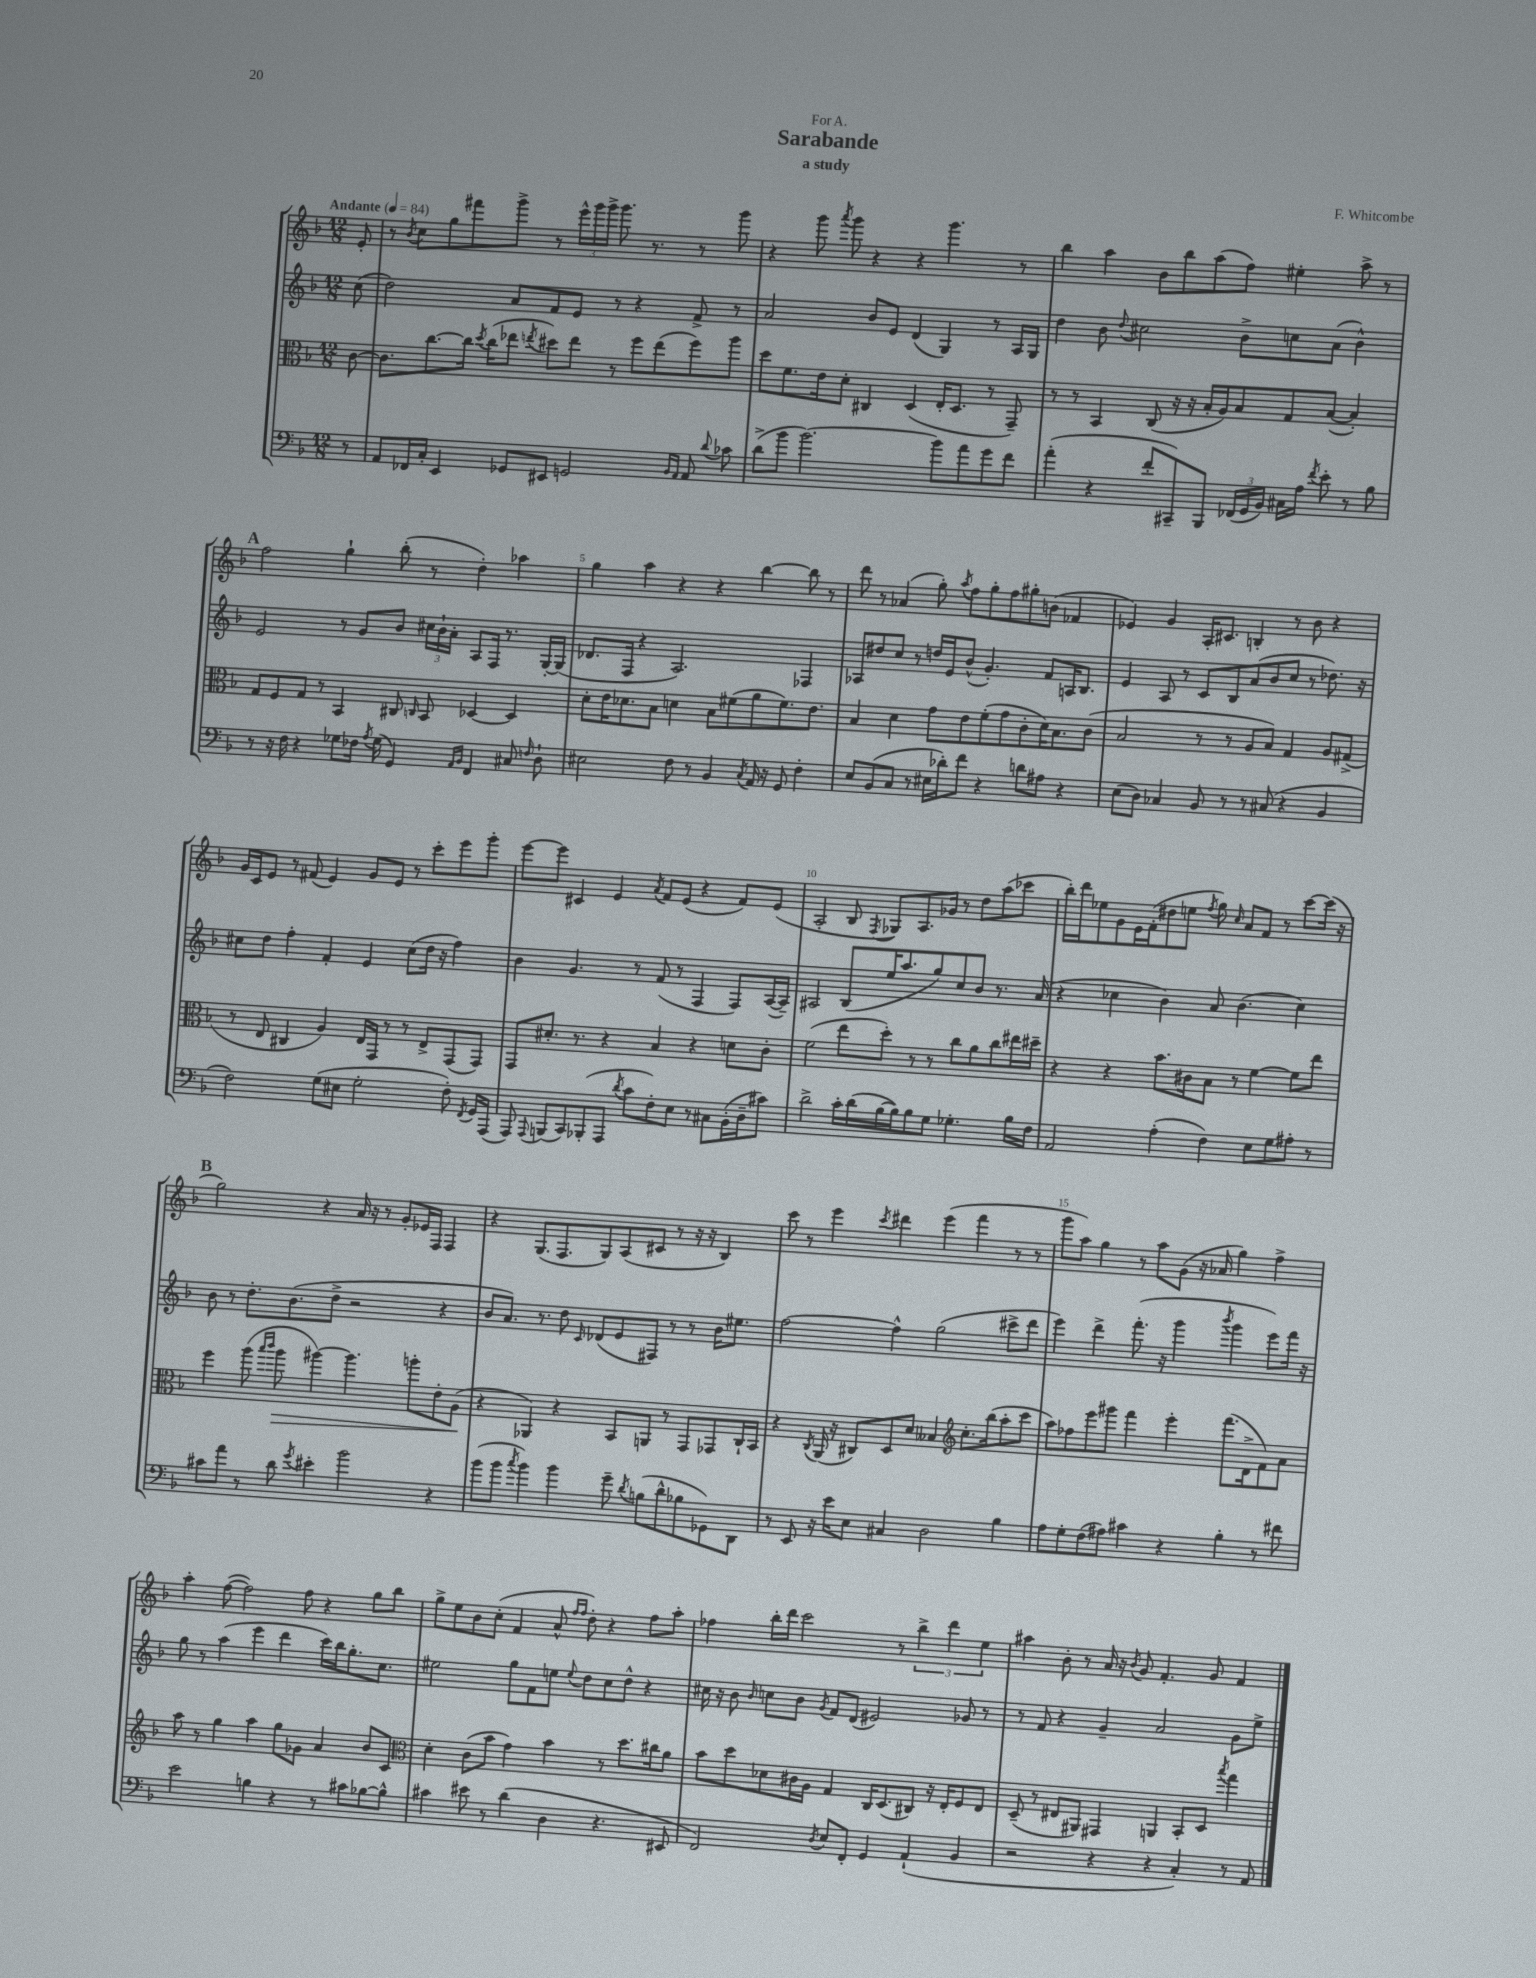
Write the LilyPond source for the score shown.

\header { title = "Sarabande" composer = "F. Whitcombe" subtitle = "a study" dedication = "For A." }
<<
\new StaffGroup <<
\new Staff = "s0" {
    \clef treble \key f \major \numericTimeSignature \time 12/8 \partial 8 \tempo "Andante" 4 = 84
    \autoBeamOff e'8-. |
    r8 \acciaccatura { bes'8 } c''8[ g''8 fis'''8 g'''8]-> r8 \tuplet 3/2 { e'''16[-^ g'''16 g'''16]-> } g'''8. r8. r8 g'''8 |
    r4 g'''8 \acciaccatura { a'''8 } g'''8 r4 r4 g'''4. r8 |
    bes''4 a''4 bes'8[ bes''8 a''8( f''8]) eis''4-. a''8-> r8 |
    \mark \markup { \bold "A" } f''2 g''4-! bes''8-.( r8 d''4-.) aes''4 |
    g''4 a''4 r4 r4 bes''4~ bes''8 r8 |
    d'''8 r8 aes'4( g''8-.) \acciaccatura { a''8 } f''8[ g''8-. f''8 gis''8-. b'8]( fes'4 |
    ees'4) g'4 a16[-. cis'8.] b4-. r8 bes'8 r4 |
    g'16[ c'16 e'8] r8 fis'8( e'4) g'8[ e'8] r8 c'''8[-. e'''8 g'''8]-. |
    e'''8[~ e'''8] cis'4 e'4 \acciaccatura { a'8 } f'8[ e'8]( r4 f'8[) e'8]( |
    a2-. bes8 \acciaccatura { f8 } ges8[) a8. ges'16] r8 d''8[ a''8( ces'''8] |
    bes''16[-.) d'''16 ees''8 g'8 e'16 f'16-.( dis''8 e''8] \acciaccatura { f''8 } g''8) \grace { c''16 } a'8[ f'8] r8 c'''8[~ c'''16]( r16 |
    \mark \markup { \bold "B" } g''2) r4 a'16 r16 r8 g'8[-. ees'16 f16] f4 |
    r4 g8.[( f8. g8) a8( cis'8] r8 r16 r16 bes4) |
    c'''8 r8 e'''4 \acciaccatura { c'''8 } dis'''4 e'''4( f'''4 r8 r8 |
    g'''8[ a''8]) g''4 r8 a''8[ g'8]( r16 aes'16 g''4) f''4-> |
    a''4-. f''8~( f''2) f''8 r4 g''8[ bes''8] |
    g''8[-> e''8 bes'8 c''8]-.( f'4 a'8-^ \grace { f''16[ f''16] } d''8-.) r4 f''8[ a''8]-. |
    fes''4 bes''16[-. d'''16] c'''2 r8 \tuplet 3/2 { bes''4-> d'''4 e''4 } |
    ais''4 bes'8-. r8 a'16 r16 \acciaccatura { bes'8 } g'8 f'4.-. g'8 f'4 \bar "|." |
}
\new Staff = "s1" {
    \clef treble \key f \major \numericTimeSignature \time 12/8 \partial 8
    \autoBeamOff c''8( |
    d''2) a'8[ f'8 e'8] r8 r4 f'8-> r8 |
    a'2 bes'8[ e'8] d'4( g4) r8 a16[ g16] |
    d''4 bes'8 \appoggiatura { d''8 } cis''2 bes'8[-> c''8 a'8]( bes'4-^) |
    \mark \markup { \bold "A" } e'2 r8 g'8[ bes'8] \tuplet 3/2 { cis''16[ bes'16-! a'16]-. } a8[ f16] r8. g16[~-. g16]( |
    des'8.[ f16] r4 a2.) fes4 |
    aes8[ dis''8 c''8] r8 d''16[ e'16 bes'8]-^( g'4.-.) f'8[ a16 bes8.] |
    e'4 a8 r8 c'8[ bes8 a'8( bes'8 c''8] r8 des''8.) r16 |
    cis''8[ d''8] f''4-. f'4-. e'4 cis''8[( d''16] r16 f''4) |
    bes'4 g'4. r8 f'8( r8 f4 f8[) a16~( a16]--) |
    ais2 bes8[( e''16 a''8. g''8) c''8 bes'8] r8. a'16( |
    r4 ces''4 bes'4) a'8 bes'4.( ces''4) |
    \mark \markup { \bold "B" } bes'8 r8 d''8.[-. bes'8.( d''8]-> r2 r4 |
    bes'8[ a'8.]) r8. d''8 \grace { c'16 } des'8[( e'8 fis8]) r8 r8 bes'16[ eis''8.] |
    f''2~ f''4-^ g''2( cis'''8[-> d'''8] |
    e'''4) d'''4-> f'''8.-.( r16 g'''4 \acciaccatura { bes'''8 } g'''4 e'''8[) f'''16] r16 |
    g''8 r8 a''4( e'''4 d'''4 c'''16[) bes''16 g''8.-. c''8.] |
    eis''2 g''8[ f'8 e''8] \appoggiatura { e''8 } d''8[ c''8 d''8]-^ r4 |
    cis''16 r16 bes'8 \grace { bes'16 } c''8[ bes'8] \acciaccatura { g'8 } f'8[ d'8]( eis'2) ges'8 r8 |
    r8 f'8 r4 g'4-- a'2 g'8[ e''8]-> \bar "|." |
}
\new Staff = "s2" {
    \clef alto \key f \major \numericTimeSignature \time 12/8 \partial 8
    \autoBeamOff c'8~ |
    c'8.[ c''8.~ c''16] \acciaccatura { d''8 } c''16[( ees''8] \acciaccatura { e''8 } dis''8[) e''8] r8 f''8[ e''8( f''8) a''8] |
    d''8[ f'8. e'16 d'8]-. cis4 d4( e16[-. d8.] r8 g,8--) |
    r8 r8 bes,4 c8( r16 r16 bes16[-. a16) bes8 g8 bes8]~( bes4-.) |
    \mark \markup { \bold "A" } g8[ f8 g8] r8 bes,4 cis8 \grace { c16 } bes,8 des4~ des4 |
    d'8[-. e'16 des'8. bes8] d'4 bes8[ fis'8( a'8 fis'8.) e'8.] |
    bes4 d'4 g'8[ e'8 f'8-.( g'8 c'8-. d'16) bes8. c'8]( |
    bes2 r8 r8 a8[ bes8]) g4 a8[ gis8]->( |
    r8 e8 cis4 a4) e16[ g,16] r8 r8 e8[-> g,8( g,8]) |
    g,8[ dis'8.]-. r8. r4 bes4 r4 d'8[ c'8]-. |
    f'2( e''8[ d''8]-.) r8 r8 c''8[ a'8 c''8 eis''16 dis''16]-- |
    r4 r4 bes'8.[ cis'16 bes8] r8 f'4~ f'8[ e''8] |
    \mark \markup { \bold "B" } f''4 a''8( \grace { bes''16[ c'''16] } a''8\> ais''4~) ais''4. a''8[-. e'8-. a8]\!( |
    r4 aes,4) r4 bes,8[ a,8] r8 g,8[ ges,8 c16-! bes,16] |
    r4 \acciaccatura { c8 } a,16( r16 cis8[) d8 d'8] beses4 \clef treble c''8.[-. bes''16( a''8-. c'''8] |
    a''8[) fes''8 e'''8 gis'''8] f'''4 e'''4-. f'''8.[( d'16-> f'8) a'8] |
    a''8 r8 g''4 a''4 g''8[ ges'8] a'4 bes'8[ c'8] |
    \clef alto d'4-. c'8[( bes'8] g'4) bes'4 r8 d''8.[ cis''16 a'8] |
    bes'8[ d''8 des'8 cis'16 a16] g4 c16[ d8.( cis8]) r16 e16[-. f8 e8] |
    d8--( r8 eis8[ ais,8]) gis,4 a,4 bes,8[-. d8] \acciaccatura { bes''8 } g''4 \bar "|." |
}
\new Staff = "s3" {
    \clef bass \key f \major \numericTimeSignature \time 12/8 \partial 8
    \autoBeamOff r8 |
    a,8[ fes,16 c16]-. e,4 ges,8[ eis,8] g,2 \grace { bes,16[ a,16] } a,8 \appoggiatura { d'8 } ces'8 |
    d'8[->( bes'8] bes'2.~) bes'8[ a'8 g'8 f'8] |
    a'4-.( r4 f'8[-. cis,8--) bes,,8] \tuplet 3/2 { fes,16[( g,16 bes,16]) } cis16[ a16] \acciaccatura { f'8 } e'8-. r8 bes8 |
    \mark \markup { \bold "A" } r8 r16 f16 r4 ges8[ fes16] \acciaccatura { a8 } ges16( g,4) \grace { a,16[ bes,16] } f,4 cis8 \grace { f16 } d8-! |
    eis2 f8 r8 bes,4 \acciaccatura { c8 } a,16 r16 g,8 f4-. |
    e8[ bes,8( c8] r8 eis16[ des'16-.) f'8] r4 d'8[ ais8] r4 |
    e8[( d8]) ces4 bes,8 r8 r8 cis8( r4 bes,4 |
    f2) g8[( eis8] g2-. f8-.) \acciaccatura { f,8 } g,16[ a,,16]( |
    a,,8) \appoggiatura { a,,8 } b,,8[( c,8) bes,,8-.( a,,8] \acciaccatura { d'8 } c'8[ f8-.) e8] r8 cis8[ bes,16-.( d16-- cis'8]) |
    d'2-> c'16[-. d'16( bes16~ bes16) bes8 g8] ges4.-. bes16[ f16] |
    a,2 a4-.( f4) e8[ g8 ais8]-. r8 |
    \mark \markup { \bold "B" } cis'8[ a'8] r8 d'8 \acciaccatura { g'8 } eis'4-. bes'2 r4 |
    bes'8[( bes'8] \acciaccatura { c''8 } bes'4) bes'4 g'8-- \acciaccatura { d'8 } b8[( d'8-^ bes8 ges,8) d,8] |
    r8 e,8 r16 e'16[ e8] cis4 d2 bes4 |
    a8[ g8-. f8( ais8]) cis'4 r4 bes4-. r8 fis'8 |
    e'2 b4 r4 r8 cis'8[ bes8~ bes8]-^ |
    cis'4 eis'8 r8 d'4( d4 r4. eis,8 |
    f,2) \acciaccatura { d8 } e8[ f,8]-. g,4 a,4-!( bes,4 |
    r2 r4 r4 c4-.) r8 a,8 \bar "|." |
}
>>
>>
\layout { \context { \Score \override BarNumber.break-visibility = ##(#f #t #t) barNumberVisibility = #(every-nth-bar-number-visible 5) } }
